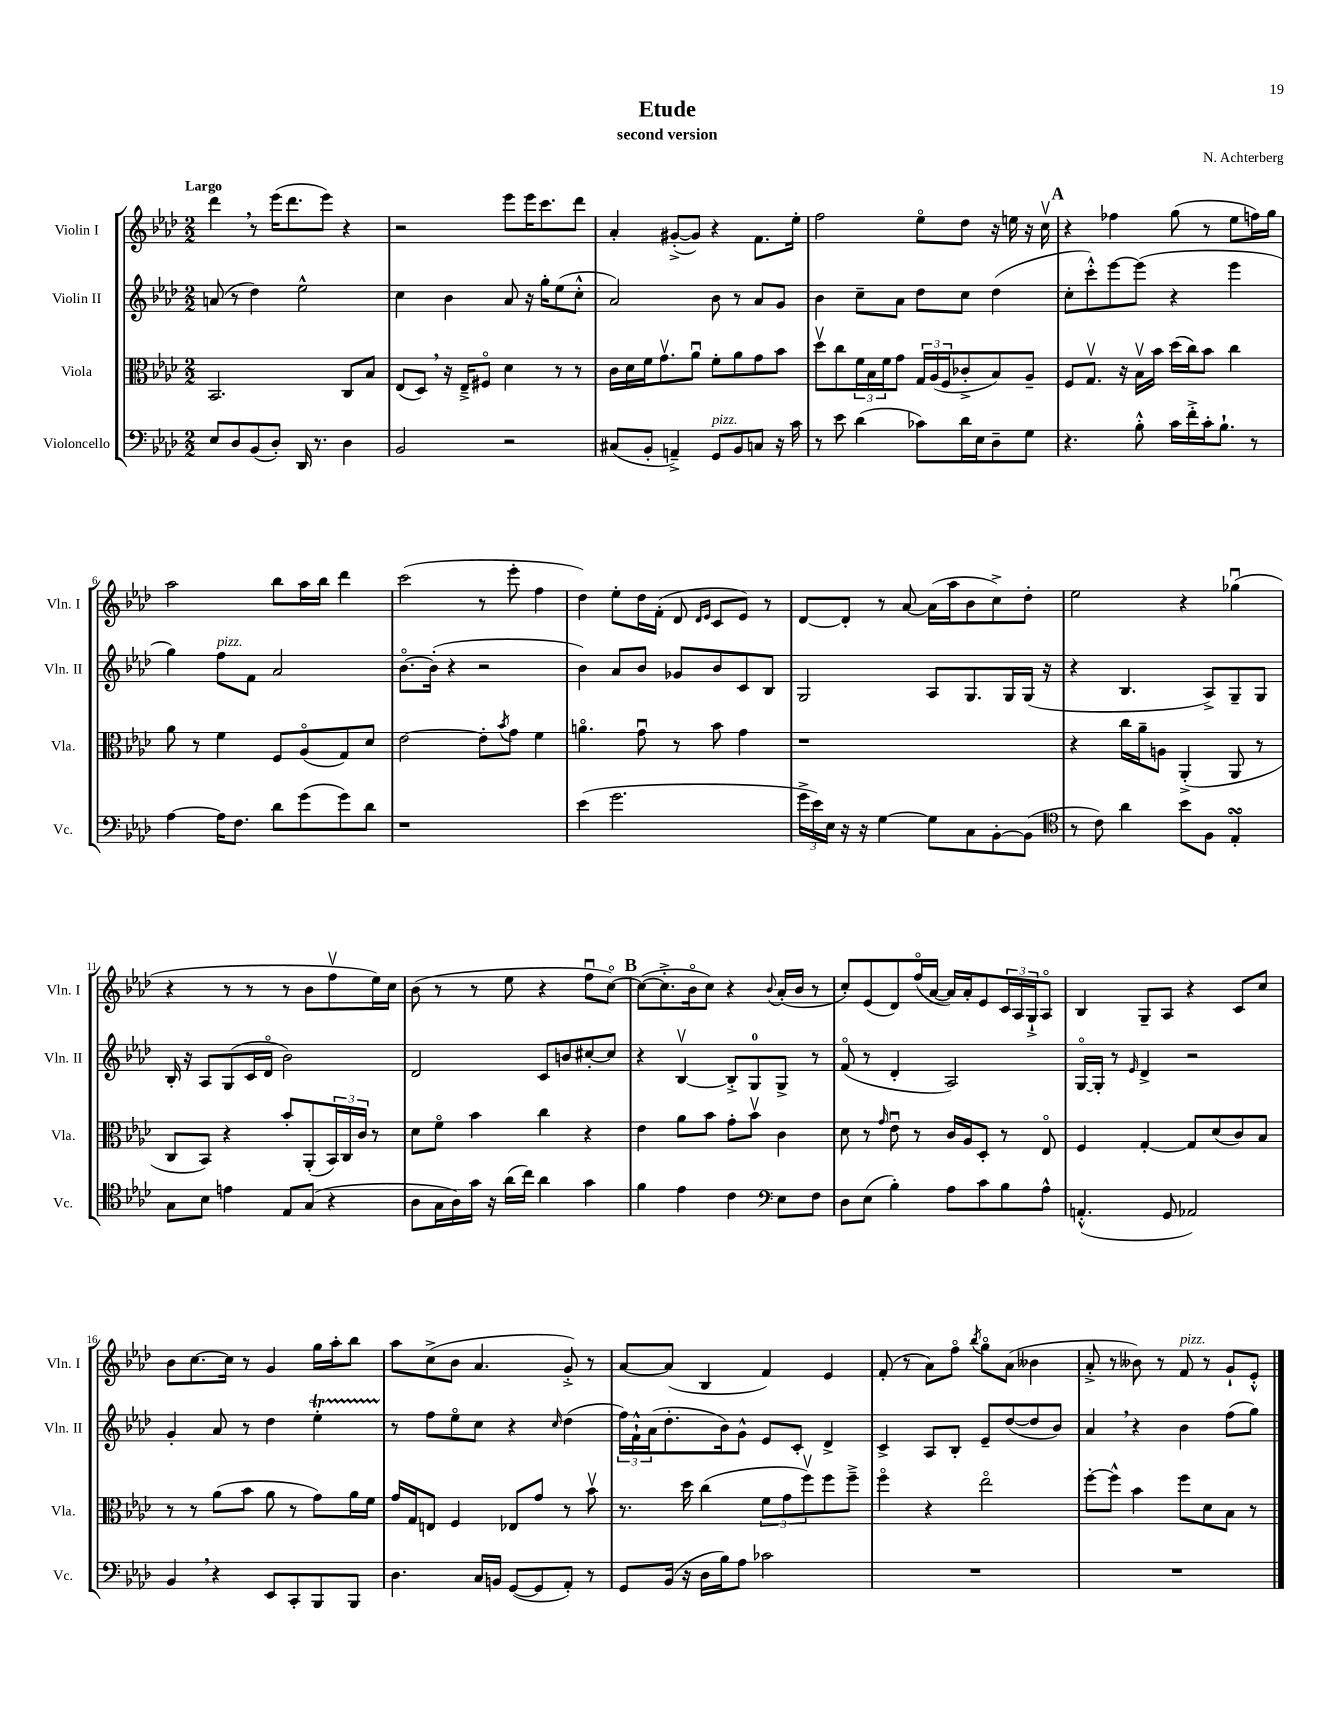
\header { title = "Etude" composer = "N. Achterberg" subtitle = "second version" }
<<
\new StaffGroup <<
\new Staff = "s0" \with { instrumentName = "Violin I" shortInstrumentName = "Vln. I" } {
    \clef treble \key aes \major \numericTimeSignature \time 2/2 \tempo "Largo"
    des'''4 \breathe r8 ees'''16( des'''8. ees'''8) r4 |
    r2 ees'''8 ees'''16 c'''8. des'''8 |
    aes'4-. gis'8~-.->( gis'8) r4 f'8. ees''16-. |
    f''2 ees''8\flageolet des''8 r16 e''16 r16 c''16\upbow |
    \mark \markup { \bold "A" } r4 fes''4 g''8( r8 ees''8 f''16) g''16 |
    aes''2 bes''8 aes''16 bes''16 des'''4 |
    c'''2( r8 ees'''8-. f''4 |
    des''4) ees''8-. des''16 f'16-.( des'8 \grace { des'16 ees'16 } c'8 ees'8) r8 |
    des'8~ des'8-. r8 aes'8~ aes'16( aes''16 bes'8 c''8->) des''8-. |
    ees''2 r4 ges''4\downbow( |
    r4 r8 r8 r8 bes'8 f''8\upbow ees''16) c''16 |
    bes'8( r8 r8 ees''8 r4 f''8\downbow c''8~\flageolet) |
    \mark \markup { \bold "B" } c''8~( c''8.-.-> bes'16\flageolet c''8) r4 \appoggiatura { bes'8 } aes'16-.( bes'16 r8 |
    c''8-.) ees'8( des'8) f''16\flageolet( aes'16~ aes'16) aes'16-. ees'8 \tuplet 3/2 { c'16 aes16 g16-!-> } aes8\flageolet |
    bes4 g8-- aes8 r4 c'8 c''8 |
    bes'8 c''8.~ c''16 r8 g'4 g''16 aes''16-. bes''8 |
    aes''8 c''8->( bes'8 aes'4. g'8-.->) r8 |
    aes'8~ aes'8( bes4 f'4) ees'4 |
    f'8-.( r8 aes'8) f''8\flageolet \acciaccatura { bes''8 } g''8\flageolet aes'8( beses'4 |
    aes'8-.-> r8 beses'8) r8 f'8^\markup { \italic "pizz." } r8 g'8-! ees'8-.-^ \bar "|." |
}
\new Staff = "s1" \with { instrumentName = "Violin II" shortInstrumentName = "Vln. II" } {
    \clef treble \key aes \major \numericTimeSignature \time 2/2
    a'8( r8 des''4) ees''2-^ |
    c''4 bes'4 aes'8 r16 g''16-. ees''8( c''8-.-^ |
    aes'2) bes'8 r8 aes'8 g'8 |
    bes'4 c''8-- aes'8 des''8 c''8 des''4( |
    \mark \markup { \bold "A" } c''8-. c'''8-.-^) ees'''8~ ees'''8( r4 ees'''4 |
    g''4) f''8^\markup { \italic "pizz." } f'8 aes'2 |
    bes'8.~\flageolet bes'16-.( r4 r2 |
    bes'4) aes'8 bes'8 ges'8 bes'8 c'8 bes8 |
    g2 aes8 g8. g16 g16( r16 |
    r4 bes4. aes8->) g8-- g8 |
    bes16-. r16 aes8 g8( c'16 des'16\flageolet bes'2) |
    des'2 c'8 b'8 cis''8~-. cis''8 |
    \mark \markup { \bold "B" } r4 bes4~\upbow bes8-.-> g8-0 g8-> r8 |
    f'8\flageolet( r8 des'4-. aes2) |
    g16~\flageolet g16-. r8 \grace { ees'16 } des'4-> r2 |
    g'4-. aes'8 r8 des''4 ees''4-.\startTrillSpan |
    r8\stopTrillSpan f''8 ees''8\flageolet c''8 r4 \grace { c''16 } des''4( |
    \tuplet 3/2 { f''16) f'16-!-^ aes'16( } des''8.-. bes'16) g'8-^ ees'8 c'8-. des'4-> |
    c'4-> aes8 bes8-. ees'8-- des''8~( des''8 bes'8) |
    aes'4 \breathe r4 bes'4 f''8( g''8) \bar "|." |
}
\new Staff = "s2" \with { instrumentName = "Viola" shortInstrumentName = "Vla." } {
    \clef alto \key aes \major \numericTimeSignature \time 2/2
    bes,2. c8 bes8 |
    ees8( des8) \breathe r16 ees16---> fis8\flageolet des'4 r8 r8 |
    c'16 des'16 f'16 g'8.\upbow aes'8\downbow f'8-. aes'8 g'8 bes'8 |
    des''8\upbow c''8 \tuplet 3/2 { f'16 bes16 f'16 } g'8 \tuplet 3/2 { g16 aes16( f16 } ces'8-.-> bes8) aes8-- |
    \mark \markup { \bold "A" } f8 g8.\upbow r16 bes16\upbow bes'16 des''16( c''16) bes'8 c''4 |
    aes'8 r8 f'4 f8 aes8\flageolet( g8) des'8 |
    ees'2~ ees'8-. \acciaccatura { bes'8 } g'8 f'4 |
    a'4.\flageolet g'8\downbow r8 bes'8 g'4 |
    r1 |
    r4 c''16 aes'16-- a8 aes,4-.->( aes,8 r8 |
    c8 bes,8) r4 bes'8-. aes,8-.( \tuplet 3/2 { bes,16) c16 c'16 } r8 |
    des'8 f'8\flageolet bes'4 c''4 r4 |
    \mark \markup { \bold "B" } ees'4 aes'8 bes'8 g'8-. bes'8\upbow c'4 |
    des'8 r8 \grace { g'16 } ees'8\downbow r8 c'16 aes16 des8-. r8 ees8\flageolet |
    f4 g4~-. g8 des'8( c'8) bes8 |
    r8 r8 aes'8( bes'8 aes'8 r8 g'8) aes'16 f'16 |
    g'16 g16 e8 f4 ees8 g'8 r8 bes'8\upbow |
    r8. des''16 c''4( \tuplet 3/2 { f'8 g'8 f''8\upbow) } f''8 f''8---> |
    f''4\flageolet r4 ees''2\flageolet |
    f''8~-. f''8-^ bes'4 f''8 des'8 bes8 r8 \bar "|." |
}
\new Staff = "s3" \with { instrumentName = "Violoncello" shortInstrumentName = "Vc." } {
    \clef bass \key aes \major \numericTimeSignature \time 2/2
    ees8 des8 bes,8( des8-.) des,16 r8. des4 |
    bes,2 r2 |
    cis8( bes,8-. a,4--->) g,8^\markup { \italic "pizz." } bes,8 c8 r16 c'16 |
    r8 ees'8 des'4( ces'8) des'16 ees16 des8-- g8 |
    \mark \markup { \bold "A" } r4. bes8-.-^ c'16 f'16-.-> c'16-. bes8.-! r8 |
    aes4~ aes16 f8. des'8 g'8( g'8) des'8 |
    r1 |
    ees'4( g'2. |
    \tuplet 3/2 { g'16-> ees'16) ees16 } r16 r16 g4~ g8 c8 bes,8~-. bes,8( |
    \clef tenor r8 c'8) aes'4 bes'8 f8 ees4-.\turn |
    g8 bes8 e'4 ees8 g8( r4 |
    aes8 g16 aes16) g'16 r16 aes'16( c''16) aes'4 g'4 |
    \mark \markup { \bold "B" } f'4 ees'4 c'4 \clef bass ees8 f8 |
    des8 ees8( bes4-.) aes8 c'8 bes8 aes8-^ |
    a,4.-.-^( g,8 aes,2) |
    bes,4 \breathe r4 ees,8 c,8-. bes,,8 bes,,8 |
    des4. c16 b,16 g,8~( g,8 aes,8-.) r8 |
    g,8 bes,16( r16 des16 bes16) aes8 ces'2 |
    R1 |
    R1 \bar "|." |
}
>>
>>
